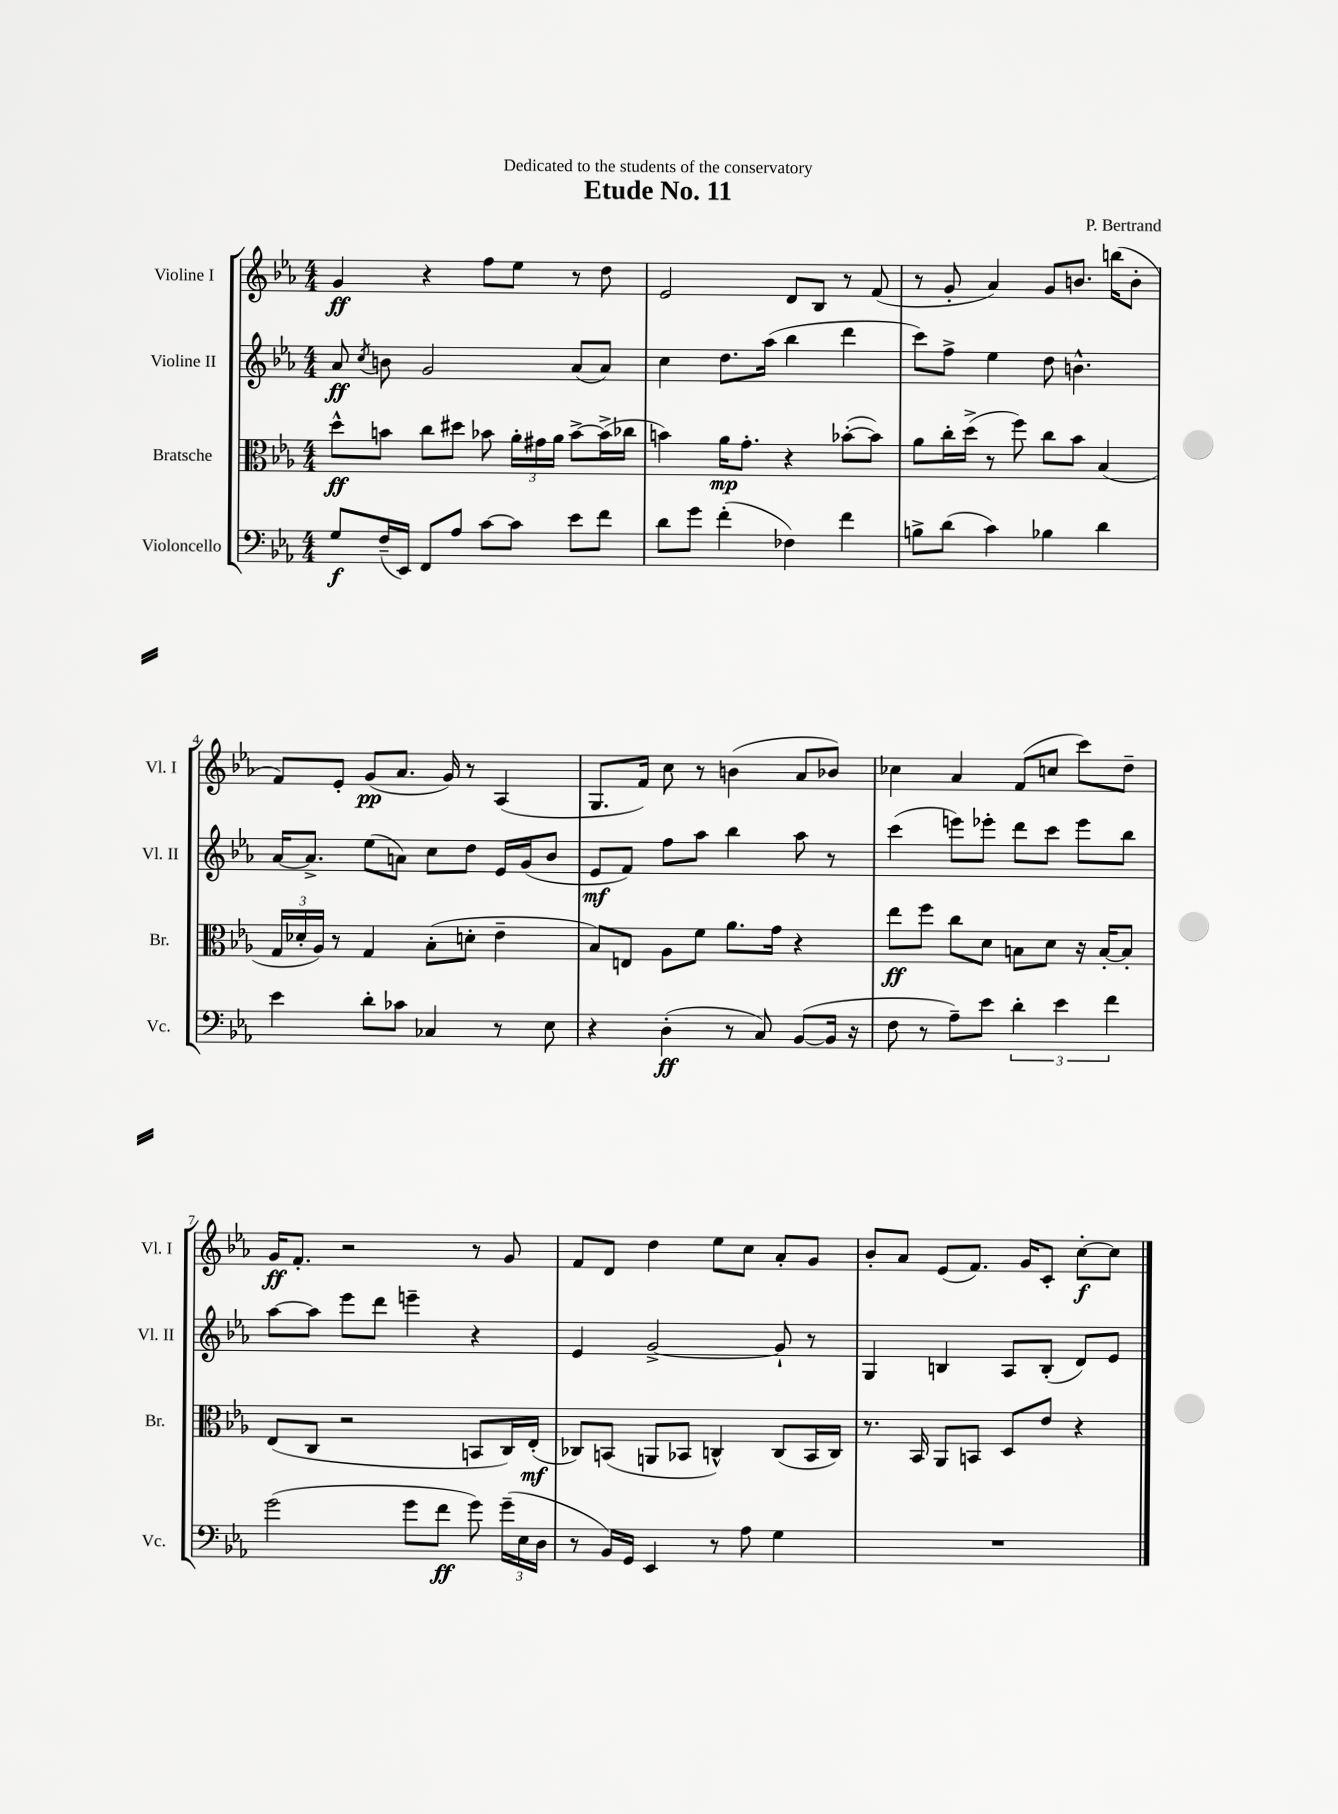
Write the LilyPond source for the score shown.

\header { title = "Etude No. 11" composer = "P. Bertrand" dedication = "Dedicated to the students of the conservatory" }
<<
\new StaffGroup <<
\new Staff = "s0" \with { instrumentName = "Violine I" shortInstrumentName = "Vl. I" } {
    \clef treble \key ees \major \numericTimeSignature \time 4/4
    \autoBeamOff g'4\ff r4 f''8[ ees''8] r8 d''8 |
    ees'2 d'8[ bes8] r8 f'8( |
    r8 g'8-. aes'4) g'8[ b'8.] b''16[( b'8]-. |
    f'8[) ees'8]-. g'8[\pp( aes'8.] g'16) r8 aes4( |
    g8.[ f'16]) c''8 r8 b'4( aes'8[ bes'8]) |
    ces''4 aes'4 f'8[( c''8] c'''8[) d''8]-- |
    g'16[\ff f'8.]-. r2 r8 g'8 |
    f'8[ d'8] d''4 ees''8[ c''8] aes'8[-. g'8] |
    bes'8[-. aes'8] ees'8[( f'8.]) g'16[ c'8]-. c''8[~-.\f c''8] \bar "|." |
}
\new Staff = "s1" \with { instrumentName = "Violine II" shortInstrumentName = "Vl. II" } {
    \clef treble \key ees \major \numericTimeSignature \time 4/4
    \autoBeamOff aes'8\ff \acciaccatura { c''8 } b'8 g'2 aes'8[( aes'8]) |
    c''4 d''8.[ aes''16]( bes''4 d'''4 |
    c'''8[) f''8]-> ees''4 d''8 b'4.-^ |
    aes'16[~ aes'8.]-> ees''8[( a'8]) c''8[ d''8] ees'16[ g'16( bes'8] |
    ees'8[\mf f'8]) f''8[ aes''8] bes''4 aes''8 r8 |
    c'''4( e'''8[) ees'''8]-. d'''8[ c'''8] ees'''8[ bes''8] |
    aes''8[~ aes''8] ees'''8[ d'''8] e'''4-- r4 |
    ees'4 g'2~-> g'8-! r8 |
    g4 b4 aes8[ b8]-.( d'8[) ees'8] \bar "|." |
}
\new Staff = "s2" \with { instrumentName = "Bratsche" shortInstrumentName = "Br." } {
    \clef alto \key ees \major \numericTimeSignature \time 4/4
    \autoBeamOff d''8[-^\ff b'8] c''8[ dis''8] bes'8 \tuplet 3/2 { aes'16[-. gis'16 aes'16] } bes'8[~-> bes'16->( ces''16] |
    b'4) aes'16[\mp g'8.]-. r4 bes'8[~-.( bes'8]) |
    aes'8[ c''16-. d''16]->( r8 f''8) c''8[ bes'8] bes4( |
    \tuplet 3/2 { g16[ des'16-. aes16]) } r8 g4 bes8[-.( d'8]-. ees'4-- |
    bes8[) e8] aes8[ f'8] aes'8.[ g'16] r4 |
    ees''8[\ff f''8] c''8[ d'8] b8[ d'8] r16 b16[~-. b8]-. |
    ees8[( c8] r2 b,8[ c16) ees16]-.\mf( |
    ces8[) b,8]( a,8[ bes,8] c4-^) c8[( bes,16 c16]) |
    r8. bes,16 aes,8[ b,8] d8[ ees'8] r4 \bar "|." |
}
\new Staff = "s3" \with { instrumentName = "Violoncello" shortInstrumentName = "Vc." } {
    \clef bass \key ees \major \numericTimeSignature \time 4/4
    \autoBeamOff g8[\f f16--( ees,16]) f,8[ aes8] c'8[~ c'8] ees'8[ f'8] |
    d'8[ g'8] f'4-.( fes4) f'4 |
    b8[-> d'8]( c'4) bes4 d'4 |
    ees'4 d'8[-. ces'8] ces4 r8 ees8 |
    r4 d4-.\ff( r8 c8) bes,8[~( bes,16] r16 |
    f8 r8 aes8[--) ees'8] \tuplet 3/2 { d'4-. ees'4 f'4 } |
    g'2( g'8[ f'8]\ff g'8) \tuplet 3/2 { g'16[--( ees16 d16] } |
    r8 bes,16[) g,16] ees,4 r8 aes8 g4 |
    R1 \bar "|." |
}
>>
>>
